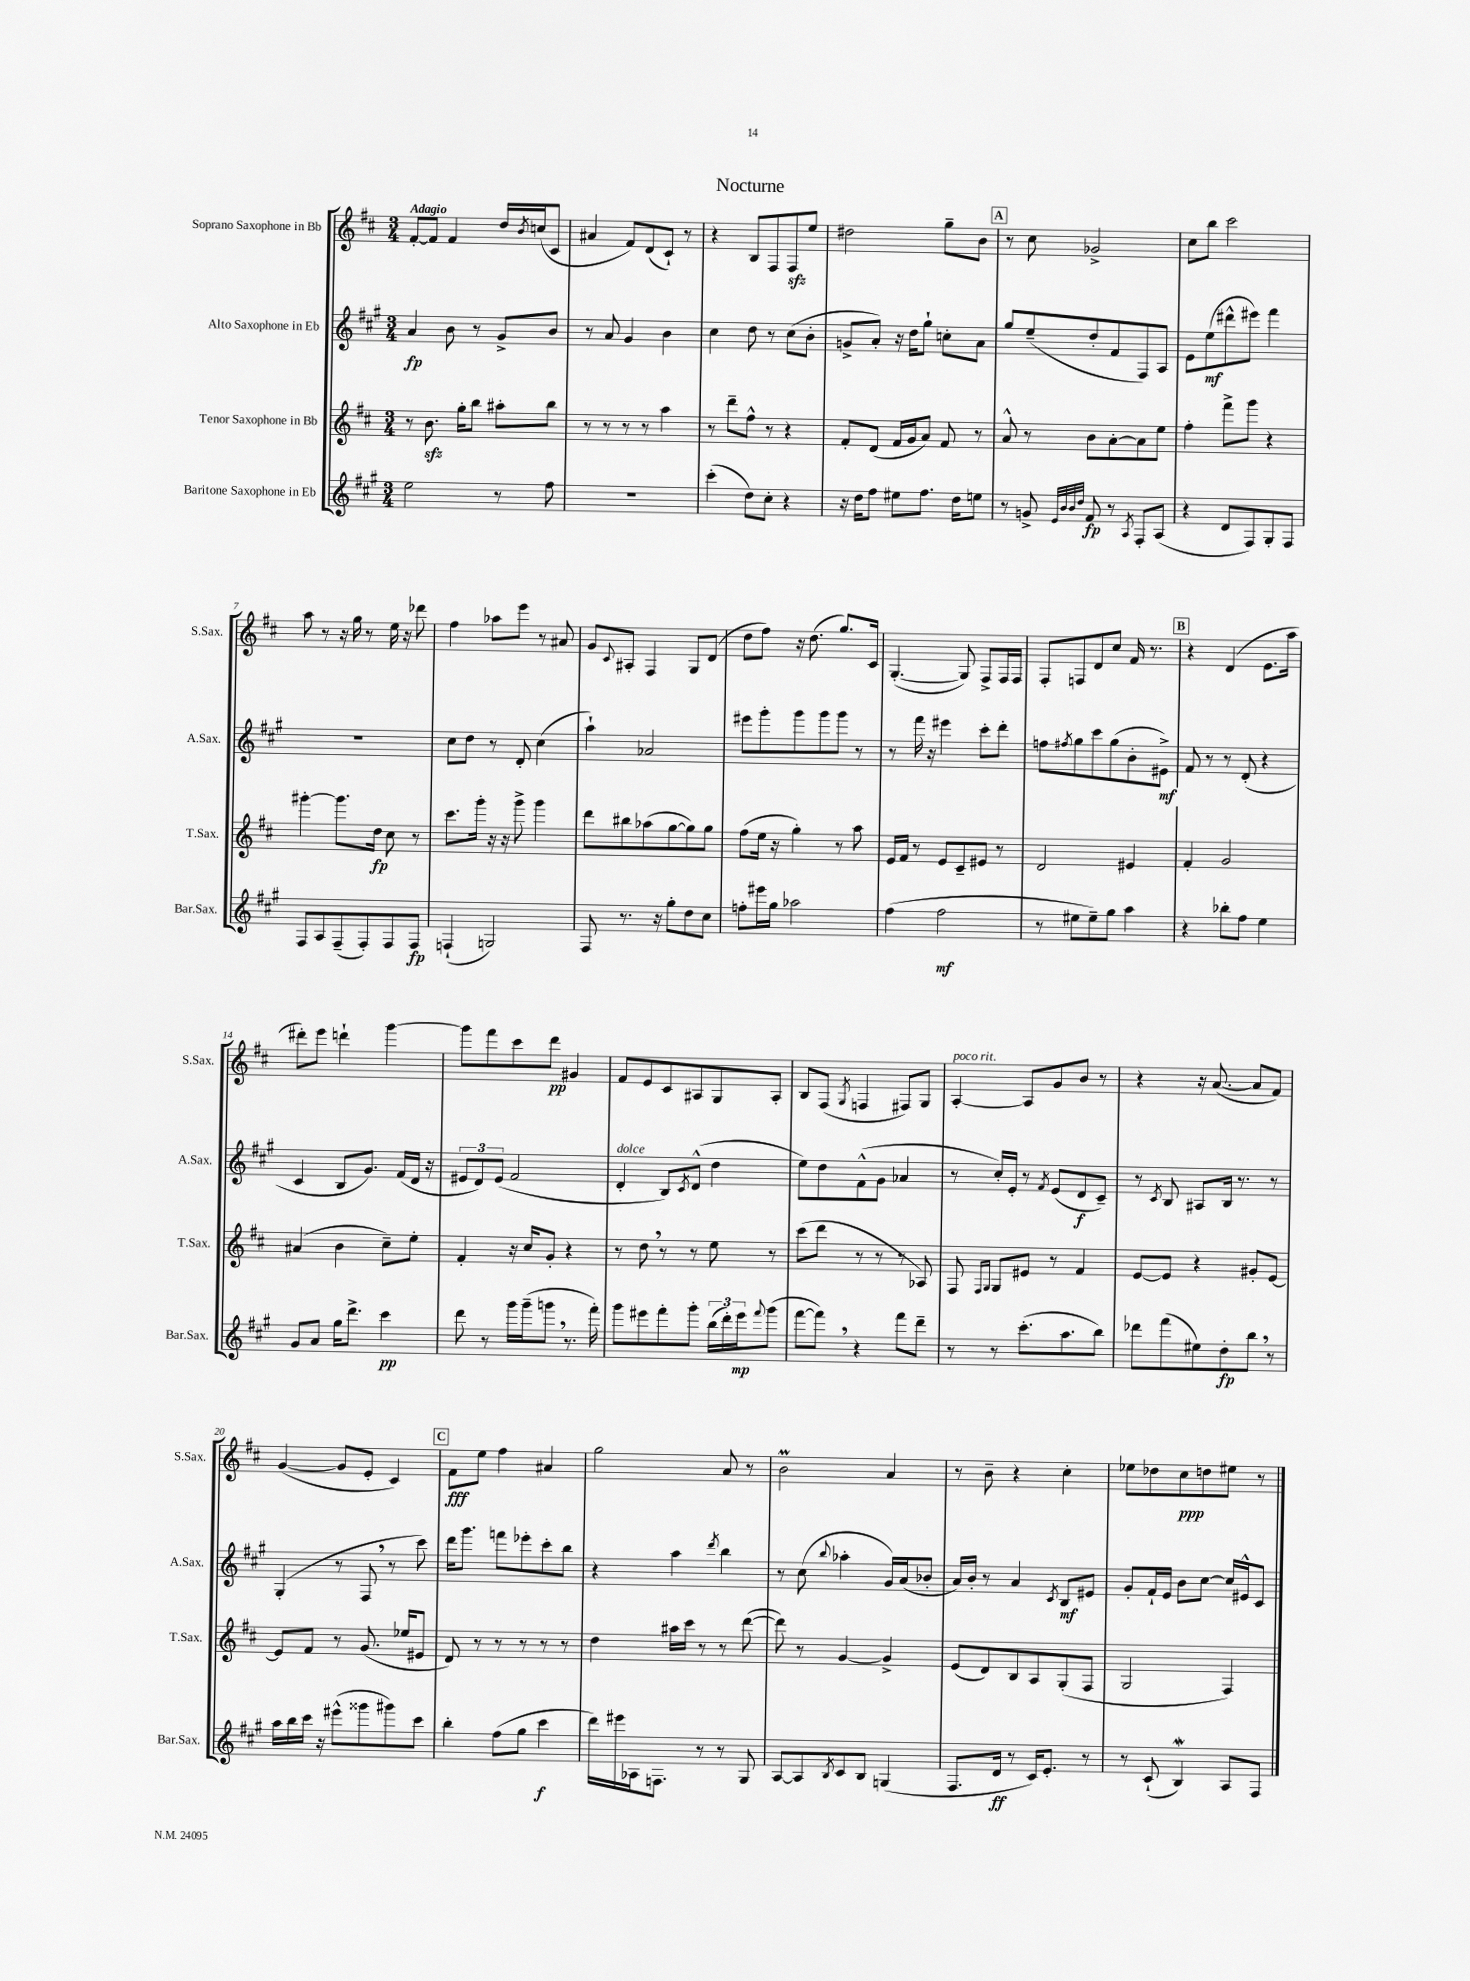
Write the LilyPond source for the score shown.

\header { title = "Nocturne" }
<<
\new StaffGroup <<
\new Staff = "s0" \with { instrumentName = "Soprano Saxophone in Bb" shortInstrumentName = "S.Sax." } {
    \clef treble \key d \major \numericTimeSignature \time 3/4 \tempo "Adagio"
    fis'8~-. fis'8 fis'4 d''16 \acciaccatura { b'8 } c''16( cis'8 |
    ais'4 fis'8) d'8( cis'8-!) r8 |
    r4 b8 fis8 fis8\sfz e''8 |
    dis''2 g''8-- b'8 |
    \mark \markup { \box "A" } r8 cis''8 ges'2-> |
    cis''8 b''8 cis'''2 |
    a''8 r8 r16 g''16 r8 e''16 r16 des'''8 |
    fis''4 aes''8 e'''8 r8 ais'8 |
    g'8 \appoggiatura { cis'8 } ais8-. fis4 g8 d'8( |
    d''8 fis''8) r16 d''8.( g''8.) cis'16 |
    g4.~-.( g8) fis8-> fis16 fis16 |
    fis8-. f8 d'8 cis''8 fis'16 r8. |
    \mark \markup { \box "B" } r4 d'4( e'8. a''16 |
    dis'''8-.) e'''8 d'''4-! g'''4~ |
    g'''8 fis'''8 cis'''8 d'''8\pp gis'4 |
    fis'8 e'8 cis'8 ais8 g8 ais8-. |
    b8 fis8( \acciaccatura { g8 } f4 fis8) g8 |
    a4~-.^\markup { \italic "poco rit." } a8 g'8 b'8 r8 |
    r4 r16 a'8.~( a'8 fis'8) |
    g'4~( g'8 e'8-. cis'4) |
    \mark \markup { \box "C" } fis'8\fff e''8 fis''4 ais'4 |
    g''2 a'8 r8 |
    b'2\prall a'4 |
    r8 b'8-- r4 cis''4-. |
    ees''8 des''8 cis''8\ppp d''8 eis''8 r8 \bar "|." |
}
\new Staff = "s1" \with { instrumentName = "Alto Saxophone in Eb" shortInstrumentName = "A.Sax." } {
    \clef treble \key a \major \numericTimeSignature \time 3/4
    a'4\fp b'8 r8 gis'8-> b'8 |
    r8 a'8 gis'4 b'4 |
    cis''4 d''8 r8 cis''8( b'8-. |
    g'8-> a'8-.) r16 d''16 gis''8-! c''8-. a'8 |
    \mark \markup { \box "A" } gis''8 e''8--( d''8-. fis'8 fis8) a8 |
    e'8 e''8\mf( dis'''8-^ eis'''8) fis'''4 |
    R2. |
    cis''8 d''8 r8 d'8-. cis''4( |
    a''4-!) aes'2 |
    eis'''8 gis'''8-. gis'''8 gis'''8 gis'''8 r8 |
    r8 fis'''16 r16 eis'''4 cis'''8-. d'''8-. |
    f''8 \acciaccatura { fis''8 } gis''8 cis'''8 gis''8( b'8-. eis'8->\mf) |
    \mark \markup { \box "B" } fis'8 r8 r8 d'8-.( r4 |
    cis'4 b8 gis'8.) fis'16( d'16 r16 |
    \tuplet 3/2 { eis'8 d'8) eis'8( } fis'2 |
    d'4-.^\markup { \italic "dolce" } b8) \acciaccatura { cis'8 } d'8-^( d''4 |
    e''8) d''8 fis'8-^( gis'8 aes'4 |
    r8 cis''16-.) e'16-. r8 \acciaccatura { fis'8 } e'8( d'8\f cis'8--) |
    r8 \acciaccatura { cis'8 } b8 ais8 b16 r8. r8 |
    gis4-.( r8 fis8 \breathe r8 cis'''8) |
    \mark \markup { \box "C" } d'''16 gis'''8. f'''8 ees'''8-. cis'''8-. b''8 |
    r4 a''4 \acciaccatura { d'''8 } b''4 |
    r8 cis''8( \appoggiatura { b''8 } aes''4-. gis'16) a'16( bes'8-. |
    a'16) b'16-. r8 a'4 \acciaccatura { cis'8 } b8\mf eis'8 |
    gis'8-. fis'16-! e'16 b'8 cis''8~ cis''16 eis'16-^ cis'8 \bar "|." |
}
\new Staff = "s2" \with { instrumentName = "Tenor Saxophone in Bb" shortInstrumentName = "T.Sax." } {
    \clef treble \key d \major \numericTimeSignature \time 3/4
    r8 b'8.\sfz g''16-. b''8 ais''8-. b''8 |
    r8 r8 r8 r8 a''4 |
    r8 d'''8-- fis''8-^ r8 r4 |
    fis'8-. d'8( fis'16 g'16 a'8) fis'8 r8 |
    \mark \markup { \box "A" } a'8-^ r8 b'8 a'8~-. a'8 e''8 |
    fis''4-. fis'''8-> g'''8 r4 |
    gis'''4~-. gis'''8. d''16\fp cis''8 r8 |
    cis'''8. g'''16-. r16 r16 g'''8-> g'''4 |
    d'''8 bis''8 aes''8( g''8~ g''8) g''8 |
    fis''8( e''16 r16 g''4-.) r8 a''8 |
    e'16 fis'16 r8 e'8 cis'8-- eis'8 r8 |
    d'2 eis'4 |
    \mark \markup { \box "B" } fis'4-. g'2 |
    ais'4( b'4 cis''8--) e''8-. |
    fis'4-. r16 cis''16 g'8-. r4 |
    r8 d''8 \breathe r8 r8 e''8 r8 |
    cis'''8( d'''8 r8 r8 r8 aes8) |
    fis8 \grace { fis16 g16 } g8 eis'8 r8 fis'4 |
    e'8~ e'8 r4 gis'8-. e'8~ |
    e'8 fis'8 r8 g'8.( ees''16 eis'8 |
    \mark \markup { \box "C" } d'8) r8 r8 r8 r8 r8 |
    d''4 ais''16 cis'''16 r8 r8 d'''8~( |
    d'''8) r8 g'4~ g'4-> |
    e'8( d'8) b8 a8 g8-.( fis8 |
    g2 fis4) \bar "|." |
}
\new Staff = "s3" \with { instrumentName = "Baritone Saxophone in Eb" shortInstrumentName = "Bar.Sax." } {
    \clef treble \key a \major \numericTimeSignature \time 3/4
    e''2 r8 fis''8 |
    R2. |
    cis'''4-.( d''8) cis''8-. r4 |
    r16 d''16 fis''8 eis''8 fis''8. d''16 e''8 |
    \mark \markup { \box "A" } r8 g'8-> \grace { e'32 b'32 b'32 d''32 } fis'8\fp r8 \acciaccatura { a8 } fis8-. a8( |
    r4 d'8 fis8) gis8-. fis8 |
    fis8 a8 fis8--( fis8-.) fis8 fis8\fp |
    f4-!( g2) |
    fis8 r8. r16 gis''8-. d''8 cis''8 |
    f''8-. eis'''16 gis''16 aes''2 |
    fis''4( fis''2\mf |
    r8 eis''8 eis''8--) gis''8 a''4 |
    \mark \markup { \box "B" } r4 bes''8-. fis''8 e''4 |
    gis'8 a'8 gis''16 d'''8.-> cis'''4\pp |
    d'''8 r8 gis'''16 gis'''16--( g'''8 \breathe r8. fis'''16-.) |
    gis'''8 eis'''8 fis'''8-. gis'''8-. \tuplet 3/2 { b''16( d'''16-.) eis'''16\mp } \appoggiatura { fis'''8 } gis'''8( |
    fis'''8~ fis'''8) \breathe r4 fis'''8 d'''8-- |
    r8 r8 cis'''8.-.( a''8. b''8) |
    des'''8 fis'''8( eis''8) d''8-.\fp b''8 \breathe r8 |
    a''16 b''16 cis'''16 r16 eis'''8-^( gisis'''8 gis'''8) cis'''8 |
    \mark \markup { \box "C" } b''4-. fis''8( gis''8 cis'''4\f |
    d'''16) eis'''16 aes16 f8. r8 r8 gis8 |
    a8~ a8 \acciaccatura { b8 } cis'8 b8 g4( |
    fis8. d'16\ff r8 cis'16) e'8.-. r8 |
    r8 cis'8-!( b4\mordent) a8 fis8 \bar "|." |
}
>>
>>
